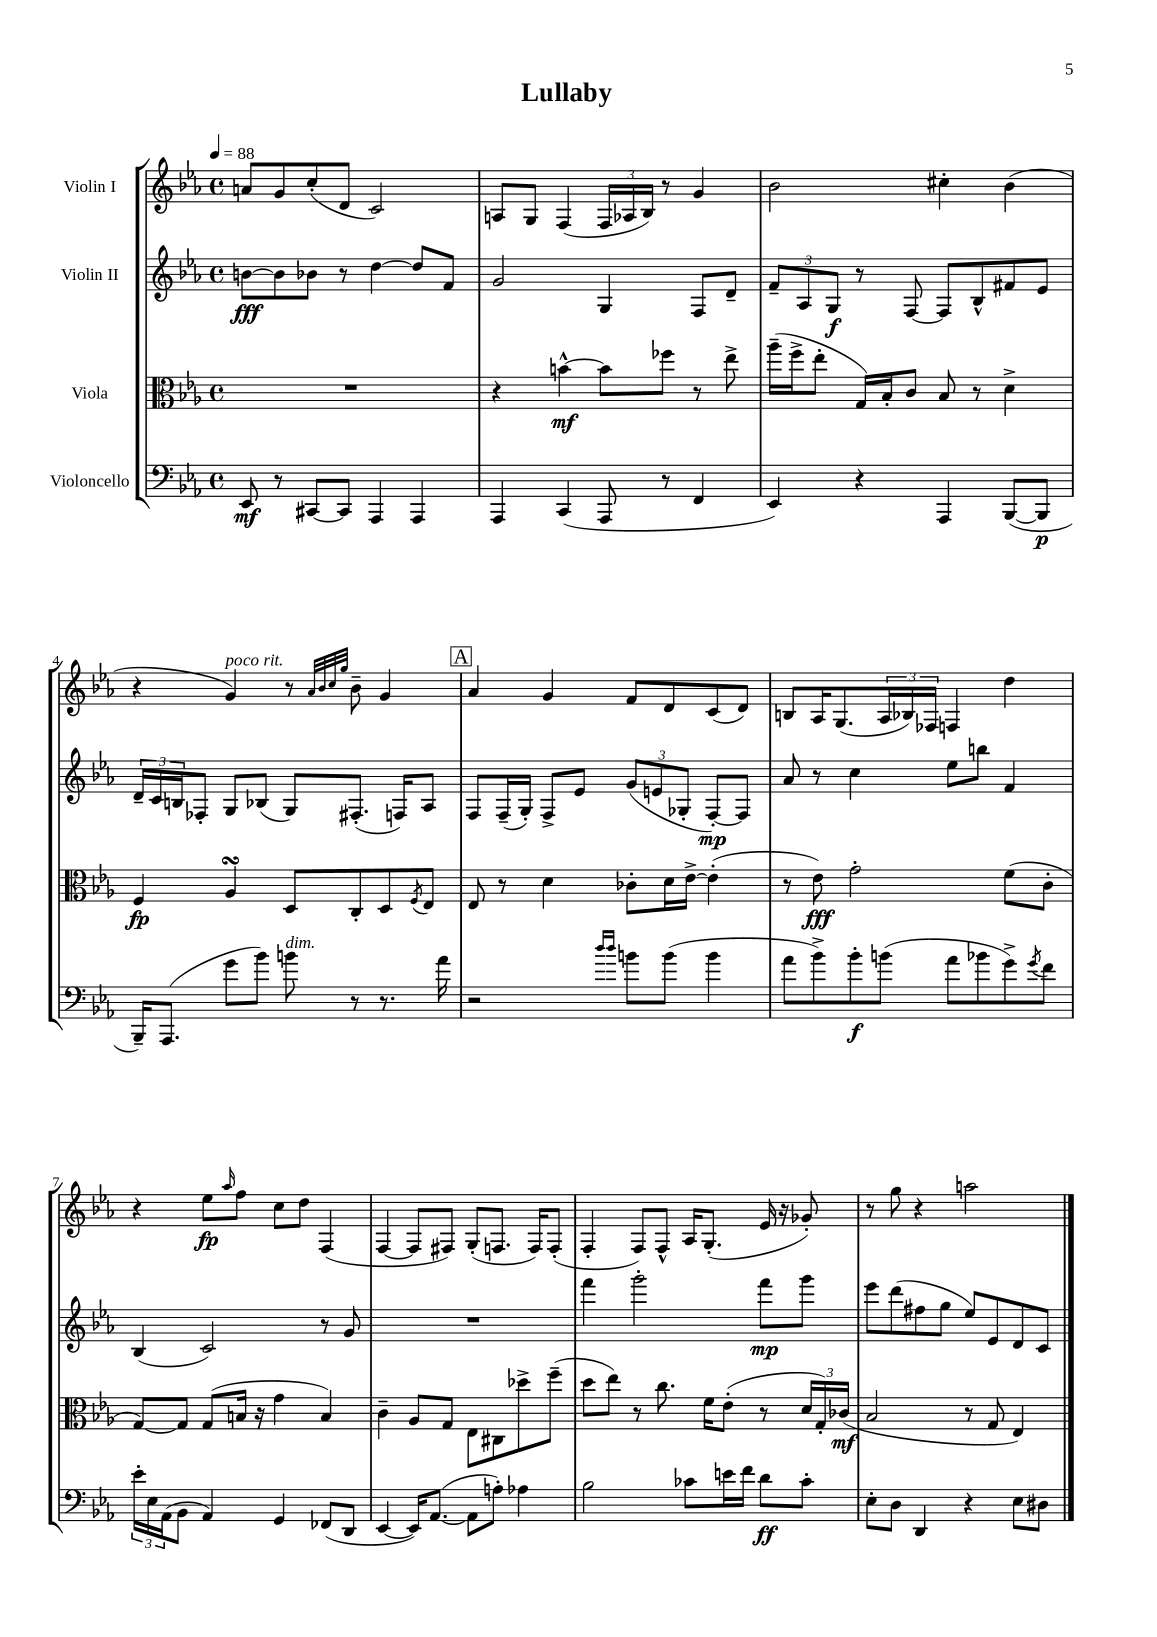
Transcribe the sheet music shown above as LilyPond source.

\header { title = "Lullaby" }
<<
\new StaffGroup <<
\new Staff = "s0" \with { instrumentName = "Violin I" } {
    \clef treble \key ees \major \defaultTimeSignature \time 4/4 \tempo 4 = 88
    a'8 g'8 c''8-.( d'8 c'2) |
    a8 g8 f4( \tuplet 3/2 { f16 aes16 bes16) } r8 g'4 |
    bes'2 cis''4-. bes'4( |
    r4 g'4^\markup { \italic "poco rit." }) r8 \grace { aes'32 bes'32 c''32 g''32 } bes'8-- g'4 |
    \mark \markup { \box "A" } aes'4 g'4 f'8 d'8 c'8( d'8) |
    b8 aes16 g8.( \tuplet 3/2 { aes16 bes16) fes16 } f4 d''4 |
    r4 ees''8\fp \grace { aes''16 } f''8 c''8 d''8 f4( |
    f4~ f8 fis8) g8-.( f8. f16) f8-.( |
    f4-. f8) f8-^ aes16 g8.-.( ees'16 r16 ges'8-.) |
    r8 g''8 r4 a''2 \bar "|." |
}
\new Staff = "s1" \with { instrumentName = "Violin II" } {
    \clef treble \key ees \major \defaultTimeSignature \time 4/4
    b'8~\fff b'8 bes'8 r8 d''4~ d''8 f'8 |
    g'2 g4 f8 d'8-- |
    \tuplet 3/2 { f'8-- aes8 g8\f } r8 f8~ f8 bes8-^ fis'8 ees'8 |
    \tuplet 3/2 { d'16-- c'16 b16 } fes8-. g8 bes8( g8) fis8.-.( f16) aes8 |
    \mark \markup { \box "A" } f8 f16--( g16-.) f8-> ees'8 \tuplet 3/2 { g'8( e'8 ges8-. } f8~-.\mp) f8 |
    aes'8 r8 c''4 ees''8 b''8 f'4 |
    bes4( c'2) r8 g'8 |
    R1 |
    f'''4 g'''2-. f'''8\mp g'''8 |
    ees'''8 d'''8( fis''8 g''8 ees''8) ees'8 d'8 c'8 \bar "|." |
}
\new Staff = "s2" \with { instrumentName = "Viola" } {
    \clef alto \key ees \major \defaultTimeSignature \time 4/4
    R1 |
    r4 b'4~-^\mf b'8 fes''8 r8 ees''8-> |
    aes''16--( f''16-> ees''8-. g16) bes16-. c'8 bes8 r8 d'4-> |
    f4\fp aes4\turn d8 c8-. d8 \acciaccatura { f8 } ees8 |
    \mark \markup { \box "A" } ees8 r8 d'4 ces'8-. d'16 ees'16~-> ees'4-.( |
    r8 ees'8\fff) g'2-. f'8( c'8-. |
    g8~) g8 g8( b16 r16 g'4 b4) |
    c'4-- aes8 g8 ees8 cis8 des''8-> f''8--( |
    d''8 ees''8) r8 c''8. f'16 ees'8-.( r8 \tuplet 3/2 { d'16 g16-.) ces'16\mf( } |
    bes2 r8 g8 ees4) \bar "|." |
}
\new Staff = "s3" \with { instrumentName = "Violoncello" } {
    \clef bass \key ees \major \defaultTimeSignature \time 4/4
    ees,8\mf r8 cis,8~ cis,8 aes,,4 aes,,4 |
    aes,,4 c,4( aes,,8 r8 f,4 |
    ees,4) r4 aes,,4 bes,,8~( bes,,8\p |
    bes,,16--) aes,,8.( g'8 bes'8) b'8^\markup { \italic "dim." } r8 r8. aes'16 |
    \mark \markup { \box "A" } r2 \grace { d''16 d''16 } b'8 b'8( b'4 |
    aes'8 bes'8->) bes'8-.\f b'8( aes'8 bes'8 g'8->) \acciaccatura { g'8 } f'8 |
    \tuplet 3/2 { ees'16-. ees16 aes,16( } bes,8 aes,4) g,4 fes,8( d,8 |
    ees,4~ ees,16) aes,8.~( aes,8 a8-.) aes4 |
    bes2 ces'8 e'16 f'16 d'8\ff ces'8-. |
    ees8-. d8 d,4 r4 ees8 dis8 \bar "|." |
}
>>
>>
